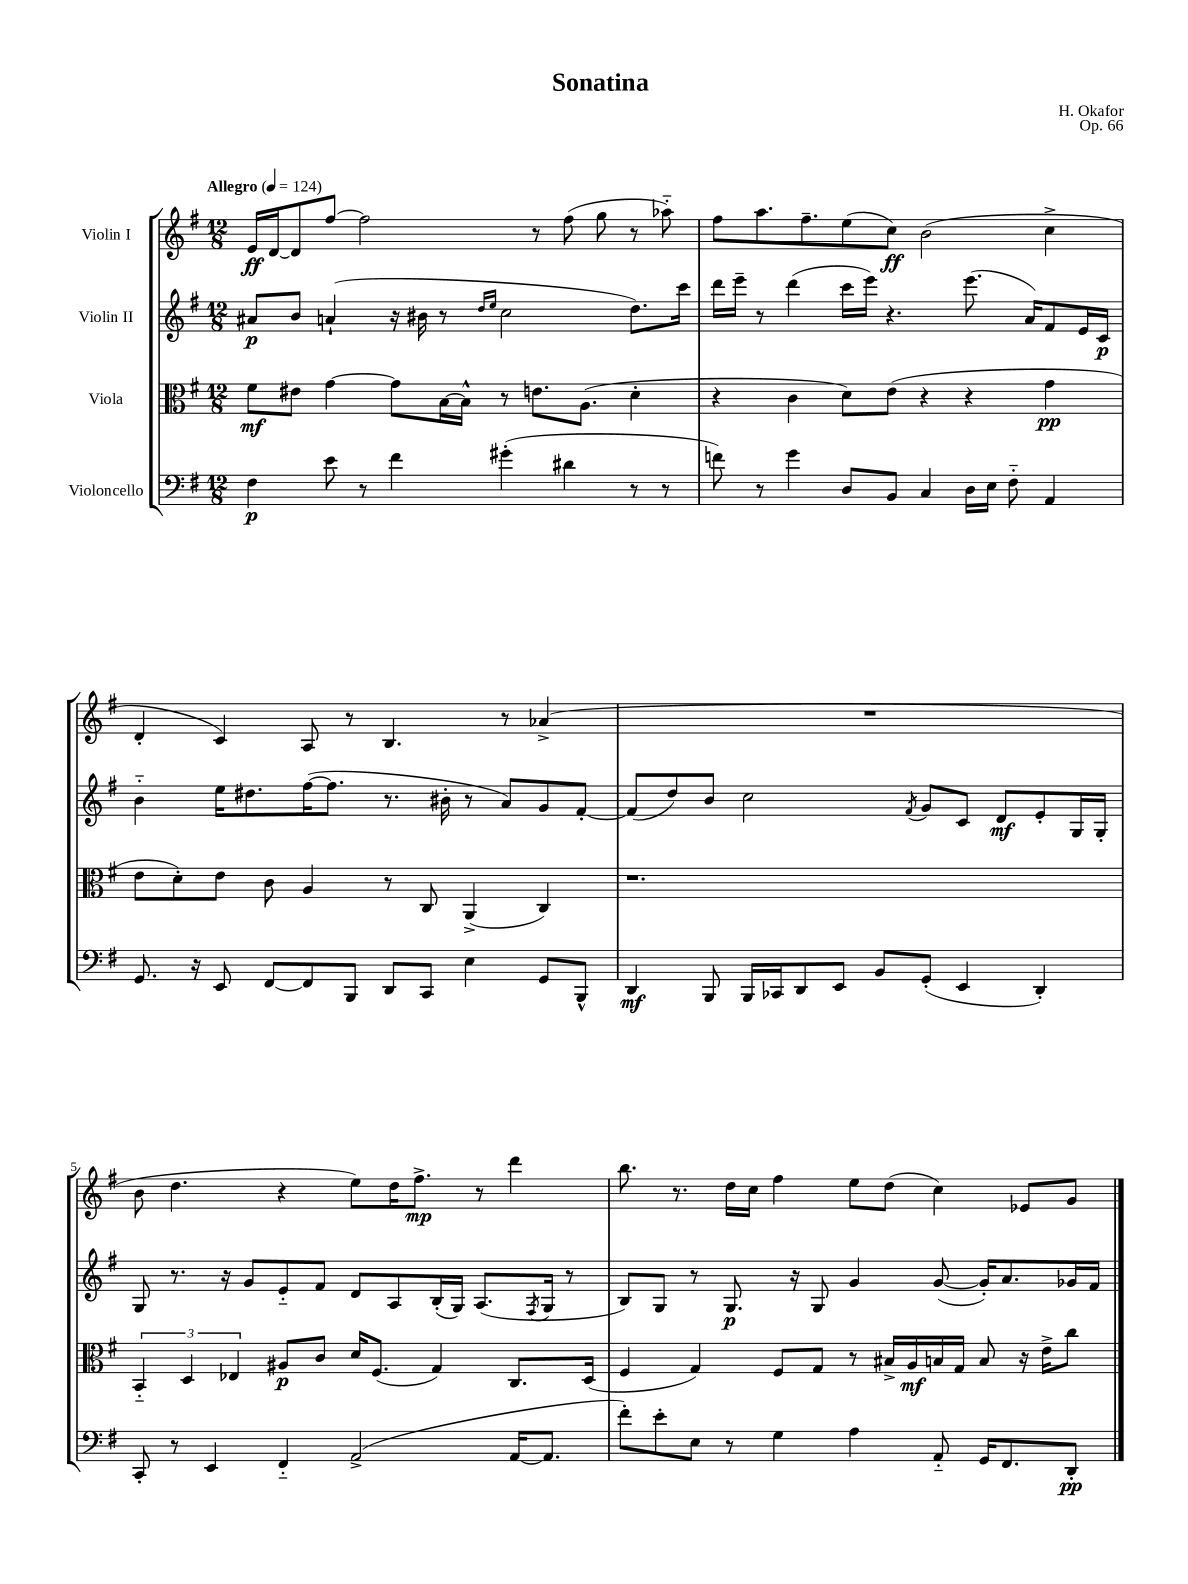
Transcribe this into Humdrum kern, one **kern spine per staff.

**kern	**dynam	**kern	**dynam	**kern	**dynam	**kern	**dynam
*part4	*part4	*part3	*part3	*part2	*part2	*part1	*part1
*staff4	*staff4	*staff3	*staff3	*staff2	*staff2	*staff1	*staff1
*I"Violoncello	*	*I"Viola	*	*I"Violin II	*	*I"Violin I	*
*clefF4	*	*clefC3	*	*clefG2	*	*clefG2	*
*k[f#]	*	*k[f#]	*	*k[f#]	*	*k[f#]	*
*M12/8	*	*M12/8	*	*M12/8	*	*M12/8	*
*MM124	*	*MM124	*	*MM124	*	*MM124	*
=1	=1	=1	=1	=1	=1	=1	=1
!	!	!	!	!	!	!LO:TX:a:B:t=Allegro	!
4F#\	p	8f#\L	mf	8a#X/L	p	16e/LL	ff
.	.	.	.	.	.	[16d/J	.
.	.	8e#X\J	.	8b/J	.	8d/]	.
8e\	.	[4g\	.	(4an`/	.	[8ff#/J	.
8r	.	.	.	.	.	2ff#\]	.
4f#\	.	8g\L]	.	16r	.	.	.
.	.	.	.	16b#X\	.	.	.
.	.	[16B\L	.	8r	.	.	.
.	.	16B^^\JJ]	.	.	.	.	.
.	.	.	.	16qqdd/LL	.	.	.
.	.	.	.	16qqee/JJ	.	.	.
(4g#X'\	.	8r	.	2cc\	.	.	.
.	.	8.en\L	.	.	.	8r	.
4d#X\	.	.	.	.	.	(8ff#\	.
.	.	(8.A\J	.	.	.	.	.
.	.	.	.	.	.	8gg\	.
8r	.	4d'\	.	8.dd\L)	.	8r	.
8r	.	.	.	.	.	8aa-X\)	.
.	.	.	.	16ccc\Jk	.	.	.
=2	=2	=2	=2	=2	=2	=2	=2
8fn\)	.	4r	.	16ddd\LL	.	8ff#\L	.
.	.	.	.	16eee~\JJ	.	.	.
8r	.	.	.	8r	.	8.aa\	.
4g\	.	4c\	.	(4ddd\	.	.	.
.	.	.	.	.	.	8.ff#~\	.
8D/L	.	8d\L)	.	16ccc\LL	.	(8ee\	.
.	.	.	.	16eee\JJ)	.	.	.
8BB/J	.	(8e\J	.	4.r	.	8cc\J)	ff
4C/	.	4r	.	.	.	(2b\	.
16D\LL	.	4r	.	(8.eee\	.	.	.
16E\JJ	.	.	.	.	.	.	.
8F#\	.	.	.	.	.	.	.
.	.	.	.	16a/KL)	.	.	.
4AA/	.	4g\	pp	8f#/	.	4cc^\	.
.	.	.	.	16e/L	.	.	.
.	.	.	.	16c/JJ	p	.	.
!!LO:LB:g=z
=3	=3	=3	=3	=3	=3	=3	=3
8.GG/	.	8e\L	.	4b\	.	4d'/	.
.	.	8d'\)	.	.	.	.	.
16r	.	.	.	.	.	.	.
8EE/	.	8e\J	.	16ee\KL	.	4c/)	.
.	.	.	.	8.dd#X\	.	.	.
[8FF#/L	.	8c\	.	.	.	.	.
8FF#/]	.	4A/	.	([16ff#\K	.	8A/	.
.	.	.	.	8.ff#\J]	.	.	.
8BBB/J	.	.	.	.	.	8r	.
8DD/L	.	8r	.	8.r	.	4.B/	.
8CC/J	.	8C/	.	.	.	.	.
.	.	.	.	16b#X'\	.	.	.
4E\	.	(4AA^/	.	8r	.	.	.
.	.	.	.	8a/L)	.	8r	.
8GG/L	.	4C/)	.	8g/	.	(4a-X^/	.
8BBB^^/J	.	.	.	[8f#'/J	.	.	.
=4	=4	=4	=4	=4	=4	=4	=4
4DD/	mf	1.r	.	(8f#/L]	.	1.r	.
.	.	.	.	8dd/)	.	.	.
8BBB/	.	.	.	8b/J	.	.	.
16BBB/LL	.	.	.	2cc\	.	.	.
16CC-X/J	.	.	.	.	.	.	.
8DD/	.	.	.	.	.	.	.
8EE/J	.	.	.	.	.	.	.
8BB/L	.	.	.	.	.	.	.
.	.	.	.	8qf#/	.	.	.
(8GG'/J	.	.	.	8g/L	.	.	.
4EE/	.	.	.	8c/J	.	.	.
.	.	.	.	8d/L	mf	.	.
4DD'/)	.	.	.	8e'/	.	.	.
.	.	.	.	16G/L	.	.	.
.	.	.	.	16G'/JJ	.	.	.
!!LO:LB:g=z
=5	=5	=5	=5	=5	=5	=5	=5
8CC'/	.	6BB/	.	8G/	.	8b\	.
8r	.	.	.	8.r	.	4.dd\	.
.	.	6D/	.	.	.	.	.
4EE/	.	.	.	.	.	.	.
.	.	.	.	16r	.	.	.
.	.	6E-X/	.	.	.	.	.
.	.	.	.	8g/L	.	.	.
4FF#/	.	8A#X/L	p	8e/	.	4r	.
.	.	8c/J	.	8f#/J	.	.	.
(2AA^/	.	16d/KL	.	8d/L	.	8ee\L)	.
.	.	(8.F#/J	.	.	.	.	.
.	.	.	.	8A/	.	16dd\K	.
.	.	.	.	.	.	8.ff#^\J	mp
.	.	4G/)	.	(16B'/L	.	.	.
.	.	.	.	16G/JJ)	.	.	.
.	.	.	.	(8.A/L	.	8r	.
[16AA/KL	.	8.C/L	.	.	.	4ddd\	.
.	.	.	.	8qF#/	.	.	.
8.AA/J]	.	.	.	16G/Jk	.	.	.
.	.	.	.	8r	.	.	.
.	.	(16D/Jk	.	.	.	.	.
=6	=6	=6	=6	=6	=6	=6	=6
8f#'\L)	.	4F#/	.	8B/L)	.	8.bb\	.
8e'\	.	.	.	8G/J	.	.	.
.	.	.	.	.	.	8.r	.
8E\J	.	4G/)	.	8r	.	.	.
8r	.	.	.	8.G/	p	16dd\LL	.
.	.	.	.	.	.	16cc\JJ	.
4G\	.	8F#/L	.	.	.	4ff#\	.
.	.	.	.	16r	.	.	.
.	.	8G/J	.	8G/	.	.	.
4A\	.	8r	.	4g/	.	8ee\L	.
.	.	16B#X^/LL	.	.	.	(8dd\J	.
.	.	16A/	mf	.	.	.	.
8AA/	.	16Bn/	.	([8g/	.	4cc\)	.
.	.	16G/JJ	.	.	.	.	.
16GG/KL	.	8B/	.	16g'/KL])	.	.	.
8.FF#/	.	.	.	8.a/	.	.	.
.	.	16r	.	.	.	8e-X/L	.
.	.	16e^\KL	.	.	.	.	.
8DD'/J	pp	8cc\J	.	16g-X/L	.	8g/J	.
.	.	.	.	16f#/JJ	.	.	.
==	==	==	==	==	==	==	==
*-	*-	*-	*-	*-	*-	*-	*-
